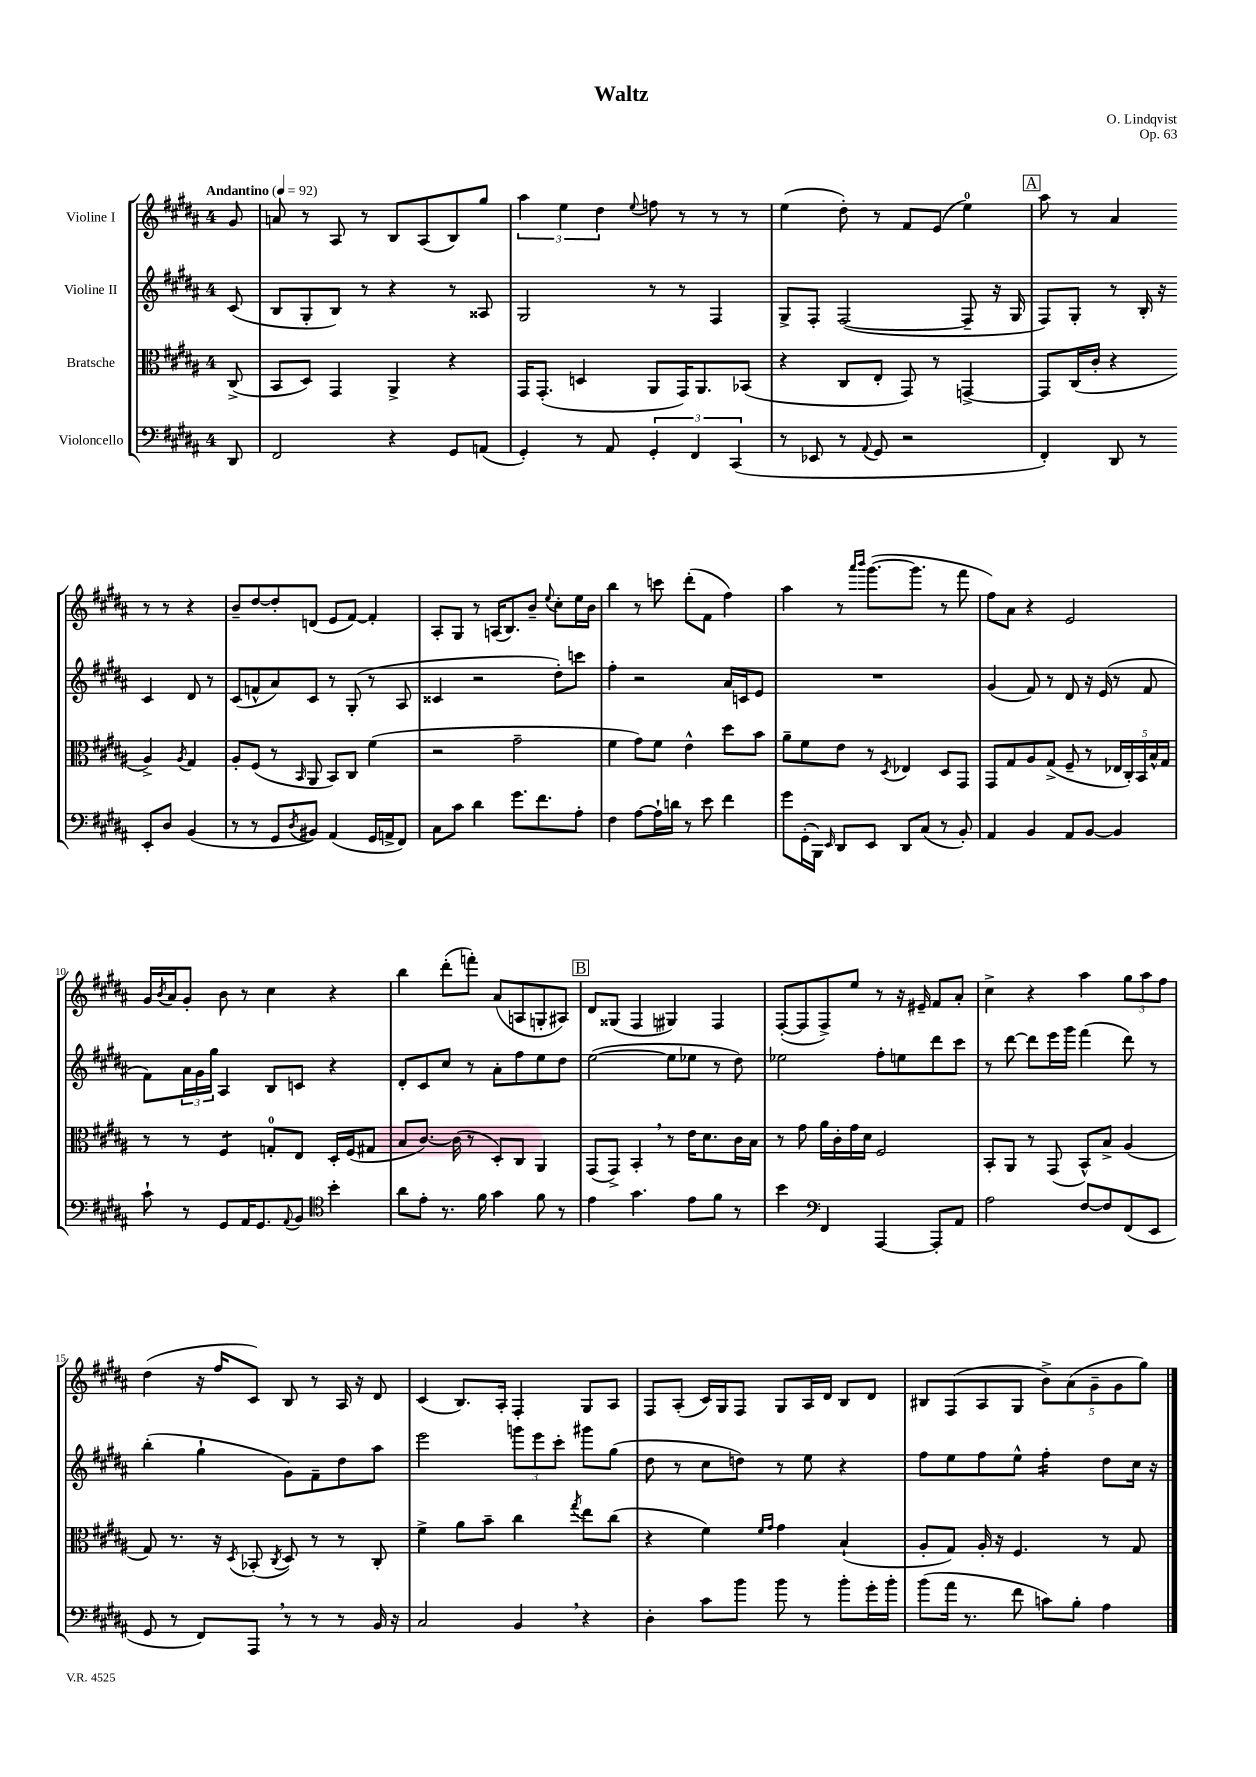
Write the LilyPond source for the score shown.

\header { title = "Waltz" composer = "O. Lindqvist" opus = "Op. 63" }
<<
\new StaffGroup <<
\new Staff = "s0" \with { instrumentName = "Violine I" } {
    \clef treble \key b \major \once \override Staff.TimeSignature.style = #'single-digit \time 4/4 \partial 8 \tempo "Andantino" 4 = 92
    gis'8 |
    a'8 r8 ais8 r8 b8 ais8( b8) gis''8 |
    \tuplet 3/2 { ais''4 e''4 dis''4 } \appoggiatura { e''8 } f''8 r8 r8 r8 |
    e''4( dis''8-.) r8 fis'8 e'8( e''4-0) |
    \mark \markup { \box "A" } ais''8 r8 ais'4 r8 r8 r4 |
    b'8-- dis''8~ dis''8-. d'8( e'8 fis'8~) fis'4-. |
    ais8-. gis8 r8 a16( b8.) b'8-- \appoggiatura { e''8 } cis''8-. e''16 b'16 |
    b''4 r8 c'''8 dis'''8-.( fis'8 fis''4) |
    ais''4 r8 \grace { ais'''16 b'''16 } gis'''8.~( gis'''8. r8 fis'''8 |
    fis''8) ais'8 r4 e'2 |
    gis'16 \acciaccatura { b'8 } ais'16 gis'8-. b'8 r8 cis''4 r4 |
    b''4 dis'''8-.( f'''8-.) ais'8( a8 g8-. ais8) |
    \mark \markup { \box "B" } dis'8 gisis8( fis4 gis4) fis4 |
    fis8~-.( fis8 fis8->) e''8 r8 r16 eis'16-- fis'8 ais'8-. |
    cis''4-> r4 ais''4 \tuplet 3/2 { gis''8 ais''8 fis''8 } |
    dis''4( r16 fis''16 cis'8) b8 r8 ais16 r16 dis'8 |
    cis'4( b8.) ais16-. fis4-. gis8 ais8 |
    fis8 ais8-.( cis'16) gis16 fis8 gis8 ais16 dis'16 b8 dis'8 |
    bis8 fis8( ais8 gis8 \tuplet 5/4 { b'8->) ais'8( gis'8-- gis'8 gis''8) } \bar "|." |
}
\new Staff = "s1" \with { instrumentName = "Violine II" } {
    \clef treble \key b \major \once \override Staff.TimeSignature.style = #'single-digit \time 4/4 \partial 8
    cis'8( |
    b8 gis8-. b8) r8 r4 r8 aisis8 |
    gis2 r8 r8 fis4 |
    gis8-> fis8-. fis2~( fis8-- r16 gis16 |
    \mark \markup { \box "A" } fis8) gis8-. r8 b16-. r16 cis'4 dis'8 r8 |
    cis'8( f'8-^ ais'8) cis'8 r8 gis8-.( r8 ais8 |
    cisis'4 r2 dis''8-.) c'''8 |
    fis''4-. r2 ais'16 c'16 e'8 |
    R1 |
    gis'4( fis'8) r8 dis'8 r16 e'16( r8 fis'8 |
    fis'8) \tuplet 3/2 { ais'16 gis'16 gis''16 } ais4 b8 c'8 r4 |
    dis'8-. cis'8 cis''8 r8 ais'8-. fis''8 e''8 dis''8 |
    \mark \markup { \box "B" } e''2~( e''8 ees''8 r8 dis''8) |
    ees''2 fis''8-. e''8 dis'''8 cis'''8 |
    r8 dis'''8~ dis'''8 e'''16 gis'''16 fis'''4( dis'''8) r8 |
    b''4-.( gis''4-! gis'8) fis'8-- dis''8 ais''8 |
    e'''2 \tuplet 3/2 { g'''8 e'''8 cis'''8-. } gis'''8 gis''8( |
    dis''8 r8 cis''8 d''8) r8 e''8 r4 |
    fis''8 e''8 fis''8 e''8-^ fis''4:16-. dis''8 cis''16 r16 \bar "|." |
}
\new Staff = "s2" \with { instrumentName = "Bratsche" } {
    \clef alto \key b \major \once \override Staff.TimeSignature.style = #'single-digit \time 4/4 \partial 8
    cis8->( |
    b,8 dis8) gis,4 ais,4-> r4 |
    gis,16 gis,8.-.( d4 ais,8 gis,16) ais,8. bes,8( |
    r4 cis8 e8-. gis,8) r8 g,4~-> |
    \mark \markup { \box "A" } g,8 cis16( cis'16-. r4 ais4->) \acciaccatura { ais8 } gis4 |
    ais8-. fis8( r8 \grace { b,16 } ais,8 b,8) cis8 fis'4( |
    r2 gis'2-- |
    fis'4 gis'8) fis'8 e'4-^ dis''8 b'8 |
    ais'8-- fis'8 e'8 r8 \acciaccatura { dis8 } ees4 dis8 gis,8 |
    gis,8 gis8 ais8 gis8->( fis8-- r8 \tuplet 5/4 { ees16 cis16-.) b,16 b16-^ gis16 } |
    r8 r8 fis4:8 g8-0-. e8 dis16-. fis16( gis8 |
    b8 cis'8.~) cis'16( r8 dis8-.) cis8 ais,4 |
    \mark \markup { \box "B" } gis,8( gis,8->) b,4-. \breathe r8 e'16 dis'8. cis'16 b16 |
    r8 gis'8 ais'16 cis'16-. gis'16 dis'16 fis2 |
    b,8-. ais,8 r8 gis,8( b,8-^) b8-> ais4( |
    gis8) r8. r16 \acciaccatura { dis8 } bes,8-.( \acciaccatura { cis8 } dis8) r8 r8 cis8-. |
    fis'4-> ais'8 b'8-- cis''4 \acciaccatura { gis''8 } e''8 cis''8( |
    r4 fis'4) \grace { fis'16 gis'16 } gis'4 b4-!( |
    ais8-. gis8) ais16-. r16 fis4. r8 gis8 \bar "|." |
}
\new Staff = "s3" \with { instrumentName = "Violoncello" } {
    \clef bass \key b \major \once \override Staff.TimeSignature.style = #'single-digit \time 4/4 \partial 8
    dis,8 |
    fis,2 r4 gis,8 a,8( |
    gis,4-.) r8 ais,8 \tuplet 3/2 { gis,4-. fis,4 cis,4( } |
    r8 ees,8 r8 \appoggiatura { ais,8 } gis,8 r2 |
    \mark \markup { \box "A" } fis,4-.) dis,8 r8 e,8-. dis8 b,4( |
    r8 r8 gis,8 \acciaccatura { dis8 } bis,8) ais,4( gis,16 a,16-> fis,8) |
    cis8 cis'8 dis'4 gis'8. fis'8. ais8-. |
    fis4 ais8~ ais16-! d'16 r8 e'8 fis'4 |
    gis'8 gis,16-.( b,,16) \grace { e,16 } dis,8 e,8 dis,8 cis8( r8 b,8-.) |
    ais,4 b,4 ais,8 b,8~ b,4 |
    cis'8-! r8 gis,8 ais,16 gis,8. \appoggiatura { ais,8 } b,8 \clef tenor b'4-. |
    ais'8 e'8-. r8. fis'16 gis'4 fis'8 r8 |
    \mark \markup { \box "B" } e'4 gis'4. e'8 fis'8 r8 |
    b'4 \clef bass fis,4 ais,,4~ ais,,8-. ais,8 |
    ais2 fis8~ fis8 fis,8( e,8 |
    gis,8 r8 fis,8) ais,,8 \breathe r8 r8 r8 b,16 r16 |
    cis2 b,4 \breathe r4 |
    dis4-. cis'8 b'8 b'8 r8 b'8-. gis'16-. b'16-. |
    b'8( ais'16 r8. fis'8 c'8) b8-. ais4 \bar "|." |
}
>>
>>
